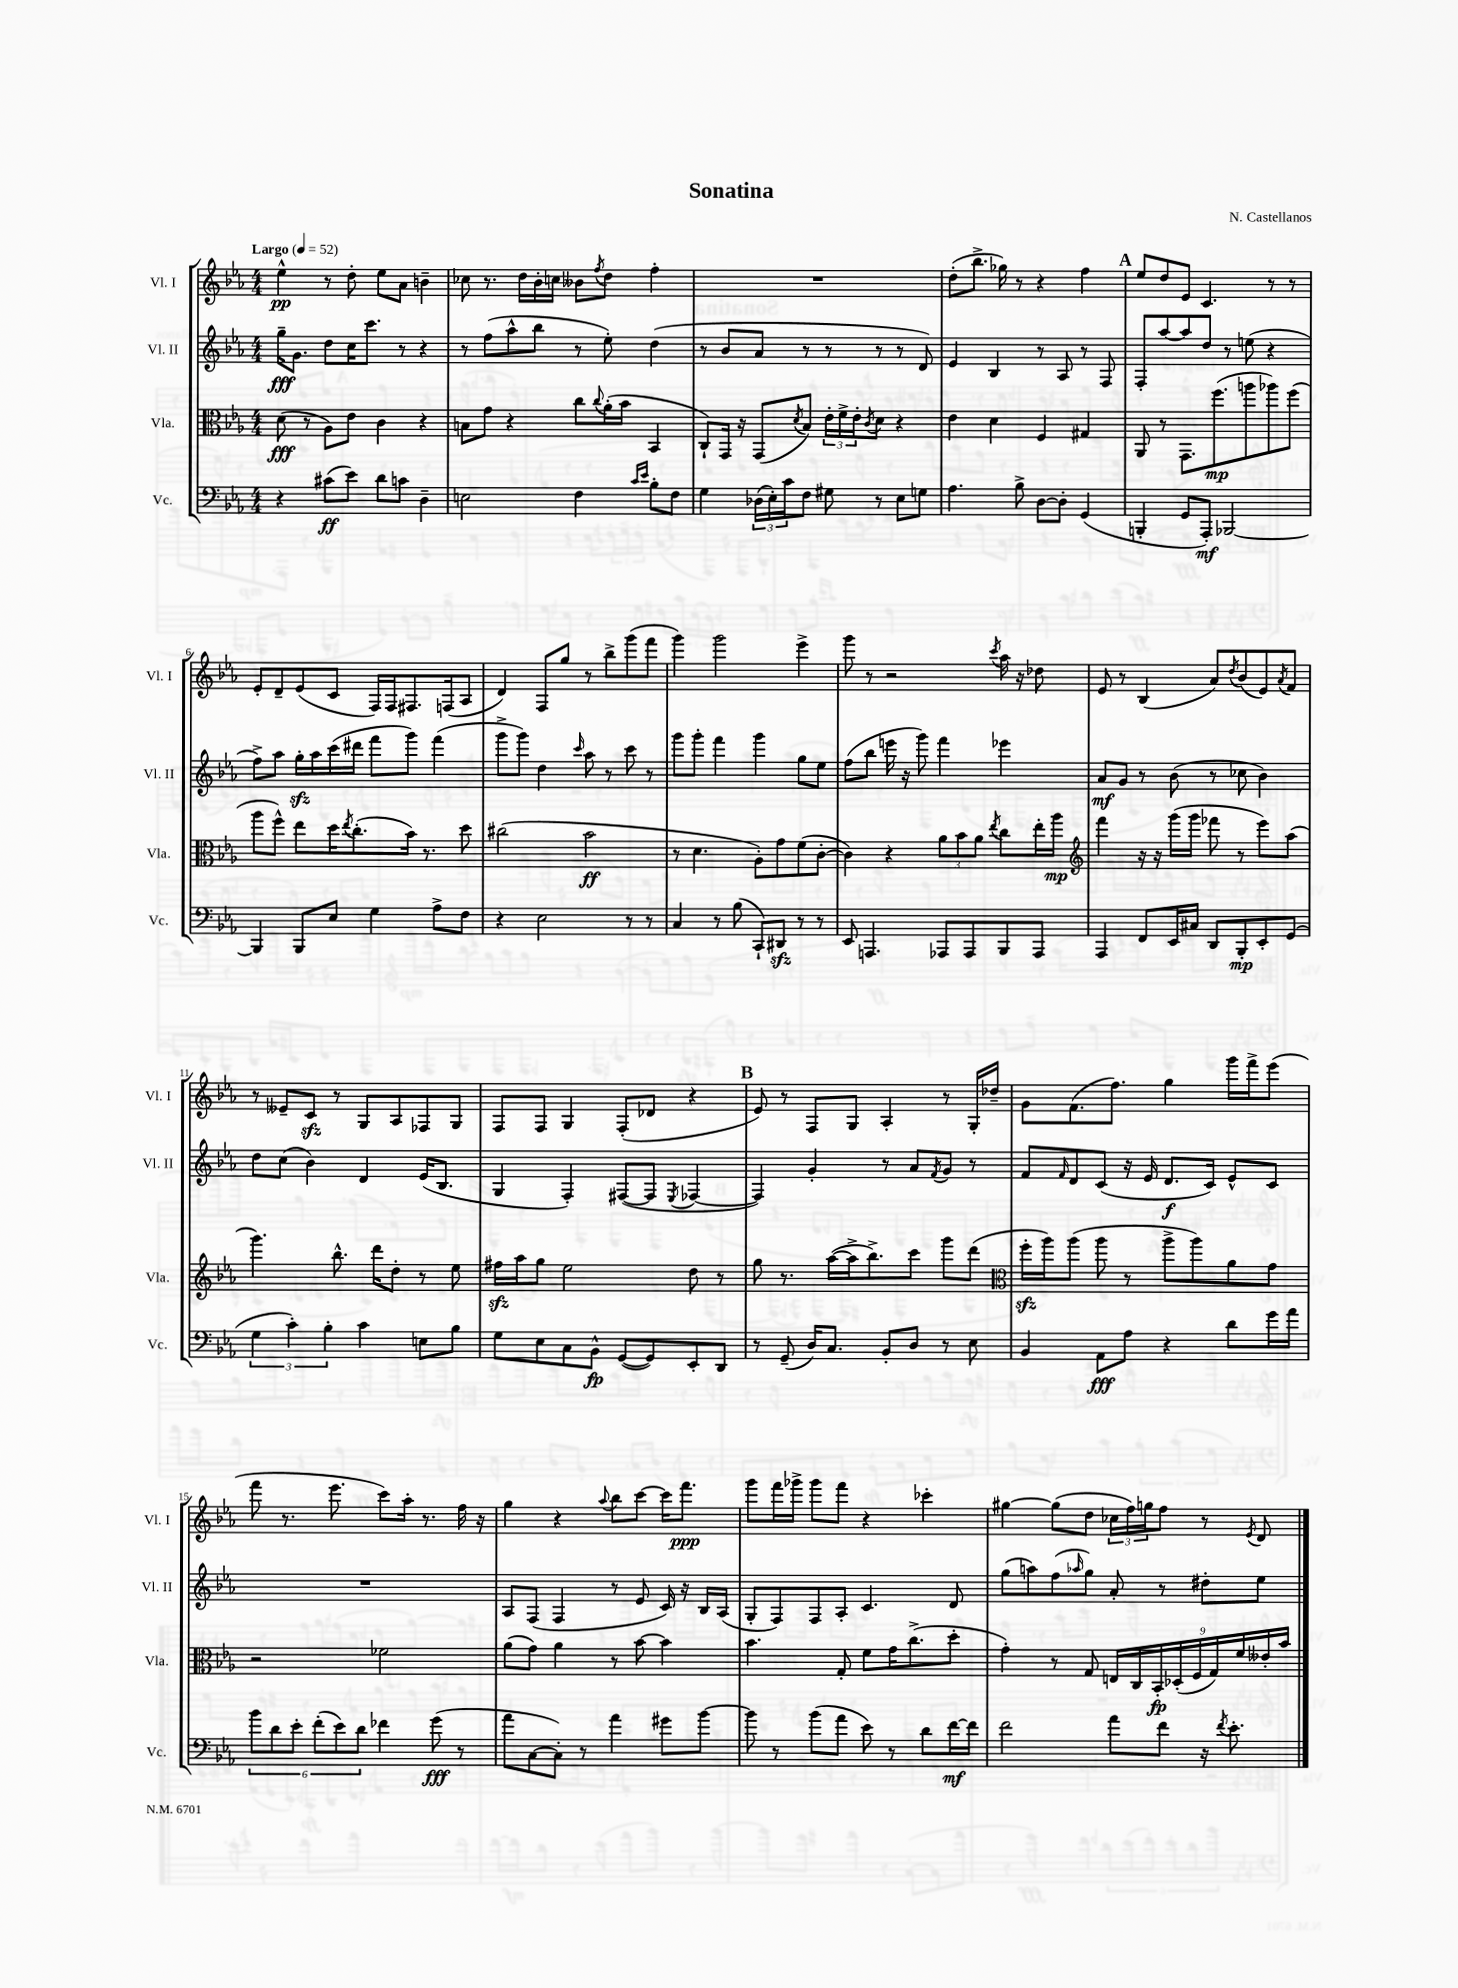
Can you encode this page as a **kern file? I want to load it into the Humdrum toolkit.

**kern	**kern	**kern	**kern
*staff4	*staff3	*staff2	*staff1
*clefF4	*clefC3	*clefG2	*clefG2
*k[b-e-a-]	*k[b-e-a-]	*k[b-e-a-]	*k[b-e-a-]
*M4/4	*M4/4	*M4/4	*M4/4
*MM52	*MM52	*MM52	*MM52
4r	(8d	16gg~	4ee-^^
.	.	8.g	.
.	8r	.	.
(8c#	8A-)	8dd	8r
8e-)	8e-	16cc	8dd'
.	.	8.ccc	.
8d	4c	.	8ee-
8c	.	8r	8a-
4D~	4r	4r	4b~
=	=	=	=
2E	8B	8r	8cc-
.	8g	(8ff	8.r
.	4r	8aa-^^	.
.	.	.	16dd
.	.	8bb-	16b-'
.	.	.	16cc
4F	8cc	8r	8b--
.	8qqcc	.	8qff
.	(16a-'	8ee-')	8dd
.	16b-	.	.
16qqc	.	.	.
16qqe-	.	.	.
8B-'	4BB-	(4dd	4ff'
8F	.	.	.
=	=	=	=
4G	8C`)	8r	1r
.	16GG	8b-	.
.	16r	.	.
(24D-	(8GG	8a-	.
24E-')	.	.	.
24c	.	.	.
.	8qd	.	.
8F	8B-)	8r	.
8G#	24e-'	8r	.
.	24f^	.	.
.	24e-'	.	.
.	8qc	.	.
8r	8d	8r	.
8E-	4r	8r	.
8G	.	8d)	.
=	=	=	=
4.A-	4e-	4e-	(8dd'
.	.	.	8.bb-^
.	4d	4B-	.
.	.	.	16gg-)
8B-^	.	.	8r
[8D	4F	8r	4r
8D']	.	8A-	.
(4GG	4G#	8r	4ff
.	.	8F	.
=	=	=	=
4BBB'	8AA-	8F'	8ee-
.	8r	[8aa-	8dd
8GG	8.GG	8aa-]	8e-
8AAA-')	.	8dd	4.c
.	(8.ff	.	.
[2BBB-	.	8r	.
.	8aa	(8ee	.
.	8aa-)	4r	8r
.	(8ff	.	8r
=	=	=	=
4BBB-]	8aa-	8ff^)	8e-'
.	8ff^^)	8aa-	8d~
8BBB-	8ee-	16gg'	(8e-
.	.	16aa-	.
8E-	16dd	(16ccc	8c
.	8qee-	.	.
.	(8.cc'	16ddd#	.
4G	.	8fff	16F)
.	.	.	16F
.	16b-)	8ggg)	8.F#
.	8.r	.	.
8A-^	.	(4fff	.
.	.	.	(16F
8F	8dd	.	8A-
=	=	=	=
4r	(2cc#	8ggg^	4d)
.	.	8ggg)	.
2E-	.	4dd	8F
.	.	.	8gg
.	.	16qqccc	.
.	2b-	8aa-	8r
.	.	8r	8bb-^
8r	.	8ccc	(8ggg
8r	.	8r	8fff
=	=	=	=
4C	8r	8ggg	4ggg)
.	4.d	8ggg'	.
8r	.	4fff	2ggg
(8B-	.	.	.
8CC`)	8A-')	4ggg	.
8DD#	8g	.	.
8r	(8f	8gg	4eee-^
8r	[8c'	8ee-	.
=	=	=	=
8EE-	4c])	(8ff	8ggg
4.AAA	.	8bb-	8r
.	4r	16eee	2r
.	.	16r	.
.	.	8ggg)	.
8AAA-	12a-	4fff	.
.	12b-	.	.
8AAA-	.	.	.
.	12a-	.	.
.	8qee-	.	8qccc
8BBB-	8cc	4eee-	16aa-
.	.	.	16r
8AAA-	16ee-'	.	8dd-
.	16aa-	.	.
=	=	=	=
*	*clefG2	*	*
4AAA-	4fff	8a-	8e-
.	.	8g	8r
8FF	16r	8r	(4B-
.	16r	.	.
16EE-	(16ggg	(8b-	.
16C#	16ggg	.	.
8DD	8fff-	8r	8a-)
.	.	.	8qdd
8BBB-'	8r	8cc-	(8b-
8EE-'	8eee-)	4b-)	8e-)
.	.	.	8qa-
(8GG	(8aa-	.	8f
=	=	=	=
6G	4.ggg)	8dd	8r
.	.	(8cc	8e--~
6c')	.	.	.
.	.	4b-)	8c
6B-'	.	.	.
.	8.bb-^^	.	8r
4c	.	4d	8G
.	16ddd	.	.
.	8dd'	.	8A-
8E	8r	(16e-	8F-
.	.	8.B-	.
8B-	8ee-	.	8G
=	=	=	=
8G	16ff#	4G	8F
.	16aa-	.	.
8E-	8gg	.	8F
8C	2ee-	4F')	4G
8BB-^^	.	.	.
([8GG	.	([8F#	(8F'
8GG])	.	8F#]	8d-
.	.	8qE-	.
8EE-'	8dd	[4F-	4r
8DD	8r	.	.
=	=	=	=
8r	8gg	4F-])	8e-)
(8GG~	8.r	.	8r
16D)	.	4g'	8F
8.C	([16aa-	.	.
.	16aa-^]	.	8G
.	8.bb-^)	.	.
8BB-'	.	8r	4A-'
8D	8ccc	8a-	.
.	.	8qf	.
8r	8ggg	8g	8r
8E-	(8ddd	8r	16G'
.	.	.	16dd-~
=	=	=	=
*	*clefC3	*	*
4BB-	16ff'	8f	8g
.	16aa-)	.	.
.	.	16qqf	.
.	(8aa-	8d	(8.f
8AA-	8aa-	(8c	.
.	.	.	8.ff)
8A-	8r	16r	.
.	.	16e-	.
4r	8aa-^	8.d	4gg
.	8aa-)	.	.
.	.	16c)	.
8d	8a-	8e-^^	16ggg
.	.	.	16fff^
16g	8g	8c	(8eee-
16a-	.	.	.
=	=	=	=
12b-	2r	1r	8fff
12d	.	.	.
.	.	.	8.r
12e-'	.	.	.
(12f'	.	.	.
.	.	.	8.eee-
12e-)	.	.	.
12d	.	.	.
4f-	2f-	.	8ccc)
.	.	.	16aa-'
.	.	.	8.r
(8g	.	.	.
8r	.	.	16ff
.	.	.	16r
=	=	=	=
8a-	(8a-	8A-	4gg
[8C	8g)	(8F	.
8C'])	4a-	4F	4r
8r	.	.	.
.	.	.	8qqaa-
4a-	8r	8r	8bb-
.	[8b-	8e-	[8ccc
8g#	4b-]	16c)	16ccc]
.	.	16r	8.fff
[8b-	.	16B-	.
.	.	(16A-	.
=	=	=	=
8b-]	4.b-	8G'	8ggg
8r	.	8F)	16fff
.	.	.	16ggg-^
(8b-	.	8F	8ggg-
8a-	8G'	8A-'	8fff
8e-)	8f	4.c	4r
8r	16g	.	.
.	(8.cc^	.	.
8d	.	.	4ccc-'
[16f	8dd'	8d	.
16f]	.	.	.
=	=	=	=
2f	4g')	(8gg	[4gg#
.	.	8aa)	.
.	8r	(8ff	(8gg#]
.	.	16qqaa-	.
.	8G	8gg)	8dd
8a-	18E	8a-'	24cc-
.	.	.	24ff)
.	18C	.	.
.	.	.	24gg
.	18BB-'	.	.
8f	.	8r	8ff
.	(18D-'	.	.
.	18F	.	.
16r	.	8dd#'	8r
.	18G)	.	.
8qf	.	.	.
8.e-'	.	.	.
.	18f	.	.
.	.	.	8qe-
.	.	8ee-	8d
.	18e--'	.	.
.	18b-	.	.
==	==	==	==
*-	*-	*-	*-
